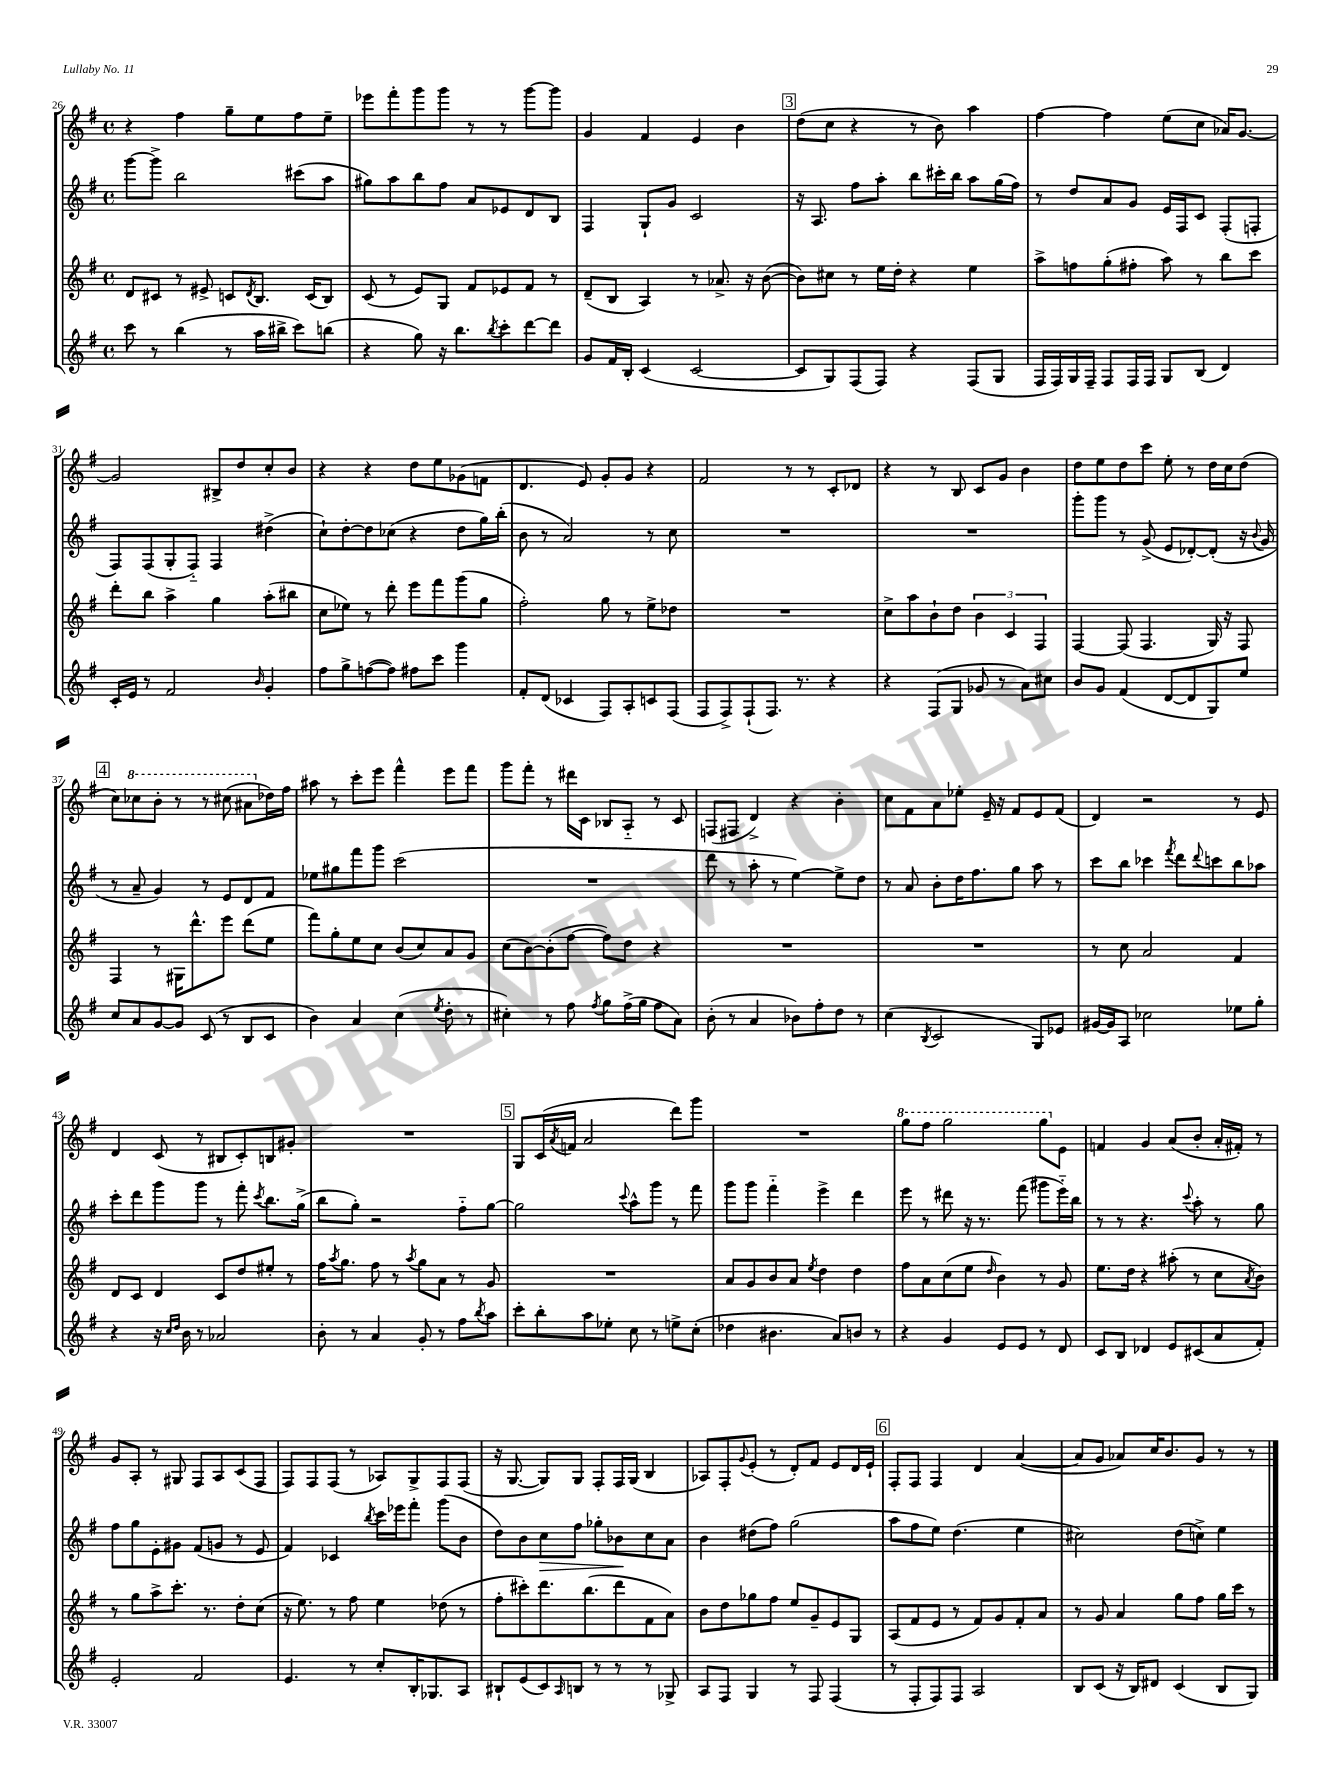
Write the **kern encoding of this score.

**kern	**kern	**kern	**kern
*staff4	*staff3	*staff2	*staff1
*clefG2	*clefG2	*clefG2	*clefG2
*k[f#]	*k[f#]	*k[f#]	*k[f#]
*M4/4	*M4/4	*M4/4	*M4/4
*met(c)	*met(c)	*met(c)	*met(c)
8ccc	8d	[8ggg	4r
8r	8c#	8ggg^]	.
(4bb	8r	2bb	4ff#
.	8e#^	.	.
8r	8c	.	8gg~
.	8qd	.	.
16aa	8.B	.	8ee
16bb#^	.	.	.
8ccc)	.	(8ccc#	8ff#
.	(16c	.	.
(8bb	8B)	8aa	8ee~
=	=	=	=
4r	(8c	8gg#)	8eee-
.	8r	8aa	8fff#'
8gg)	8e)	8bb	8ggg
16r	8G	8ff#	8ggg
8.bb	.	.	.
.	8f#	8a	8r
8qbb	.	.	.
8ccc'	8e-	8e-	8r
[8ddd	8f#	8d	[8ggg
8ddd]	8r	8B	8ggg]
=	=	=	=
8g	(8d~	4F#	4g
16f#	8B	.	.
16B'	.	.	.
(4c	4A)	8G`	4f#
.	.	8g	.
[2c	8r	2c	4e
.	8.a-^	.	.
.	.	.	4b
.	16r	.	.
.	([8b	.	.
=	=	=	=
8c]	8b])	16r	(8dd
.	.	8.A	.
8G)	8cc#	.	8cc
(8F#	8r	8ff#	4r
8F#)	16ee	8aa'	.
.	16dd'	.	.
4r	4r	8bb	8r
.	.	16ccc#'	8b)
.	.	16bb	.
(8F#	4ee	8aa	4aa
8G	.	(16gg	.
.	.	16ff#)	.
=	=	=	=
16F#	8aa^	8r	[4ff#
16F#)	.	.	.
16G	8ff	8dd	.
16F#~	.	.	.
8F#	(8gg'	8a	4ff#]
16F#	8ff#'	8g	.
16F#	.	.	.
8G	8aa)	16e	(8ee
.	.	16F#	.
(8B	8r	8c	8cc
4d)	8bb	(8F#'	16a-)
.	.	.	[8.g
.	8ccc	8F'	.
=	=	=	=
16c'	8ddd'	8F#)	2g]
16e	.	.	.
8r	8bb	(8F#	.
2f#	4aa^	8G'	.
.	.	8F#'~)	.
.	4gg	4F#	8B#^
.	.	.	8dd
16qqb	.	.	.
4g'	(8aa'	(4dd#^	8cc'
.	8bb#	.	8b
=	=	=	=
8ff#	8cc	8cc`)	4r
8gg^	8ee-)	[8dd'	.
([8ff	8r	8dd]	4r
8ff])	8ddd'	(8cc-	.
8ff#	8eee	4r	8dd
8ccc	8fff#	.	8ee
4ggg	(8ggg	8dd	(8g-
.	8gg	16gg)	8f
.	.	(16bb'	.
=	=	=	=
8f#'	2ff#')	8b	4.d
(8d	.	8r	.
4c-	.	2a)	.
.	.	.	8e)
8F#)	8gg	.	8g'
8A'	8r	.	8g
8c	8ee^	8r	4r
(8F#	8dd-	8cc	.
=	=	=	=
8F#	1r	1r	2f#
8F#^)	.	.	.
(8F#`	.	.	.
8.F#)	.	.	.
.	.	.	8r
8.r	.	.	.
.	.	.	8r
4r	.	.	8c'
.	.	.	8d-
=	=	=	=
4r	8cc^	1r	4r
.	8aa	.	.
(8F#	8b`	.	8r
8G	8dd	.	8B
8g-	6b	.	8c
8r	.	.	8g
.	6c	.	.
8a)	.	.	4b
.	6F#	.	.
8cc#	.	.	.
=	=	=	=
8b	[4F#	8ggg'	8dd
8g	.	8ggg	8ee
(4f#	(8F#]	8r	8dd
.	4.F#	(8g^	8ccc
[8d	.	8e	8ee'
8d]	.	[8d-')	8r
8G)	16G)	(8d-']	16dd
.	16r	.	16cc
8ee	8F#	16r	(8dd
.	.	8qqb	.
.	.	16g	.
=	=	=	=
8cc	4F#	8r	8cc)
8a	.	8a~	8ccc-
[8g	8r	4g)	8bb'
8g]	16G#	.	8r
.	8.ddd^^	.	.
(8c	.	8r	8r
8r	8eee	8e	(8ccc#
8B	(8ddd	8d	8aa#
8c	8ee	8f#	16dd-)
.	.	.	16ff#
=	=	=	=
4b)	8fff#)	8ee-	8aa#
.	8gg'	8gg#	8r
4a	8ee	8fff#	8ccc'
.	8cc	8ggg	8eee
(4cc	(8b	(2ccc	4fff#^^
.	8cc)	.	.
8qee	.	.	.
8dd'	8a	.	8eee
8r	8g	.	8fff#
=	=	=	=
4cc#')	(8cc	1r	8ggg
.	[8b)	.	8fff#'
8r	(8b']	.	8r
8ff#	[8ff#	.	16ddd#
.	.	.	16c
8qff#	.	.	.
8gg	8ff#])	.	8B-
(16ff#^	8dd	.	8A'~
16gg	.	.	.
8ff#	4r	.	8r
8a)	.	.	8c
=	=	=	=
(8b'	1r	8ddd	(8F
8r	.	8r	8F#
4a	.	8aa'	4d^)
.	.	8r	.
8b-)	.	[4ee)	4r
8ff#'	.	.	.
8dd	.	8ee^]	4b'
8r	.	8dd	.
=	=	=	=
(4cc	1r	8r	8cc
.	.	8a	8f#
8qB	.	.	.
2c	.	8b'	8a
.	.	16dd	8ee-'
.	.	8.ff#	.
.	.	.	16e~
.	.	.	16r
.	.	8gg	8f#
8G)	.	8aa	8e
8e-	.	8r	(8f#
=	=	=	=
[16g#	8r	8ccc	4d)
16g#]	.	.	.
8A	8cc	8bb	.
2cc-	2a	4ccc-	2r
.	.	8qfff#	.
.	.	8ddd	.
.	.	8qqddd	.
.	.	8ccc	.
8ee-	4f#	8bb	8r
8gg'	.	8aa-	8e
=	=	=	=
4r	8d	8ccc'	4d
.	8c	8ddd	.
16r	4d	8ggg	(8c
16qqcc	.	.	.
16qqdd	.	.	.
16b	.	.	.
8r	.	8ggg	8r
2a-	8c	8r	8B#
.	8dd	8fff#'	8c')
.	.	8qccc	.
.	8ee#'	8.bb	8B
.	8r	.	8g#'
.	.	(16gg^	.
=	=	=	=
8b'	16ff#	8bb	1r
.	8qaa	.	.
.	8.gg	.	.
8r	.	8gg')	.
4a	8ff#	2r	.
.	8r	.	.
.	8qaa	.	.
8g'	8gg	.	.
8r	8a	.	.
8ff#	8r	8ff#'~	.
8qbb	.	.	.
8aa	8g	[8gg	.
=	=	=	=
8ccc'	1r	2gg]	8G
8bb'	.	.	(16c
.	.	.	8qa
.	.	.	16f
8aa	.	.	2a
8ee-'	.	.	.
.	.	8qqccc	.
8cc	.	8aa^^	.
8r	.	8ggg	.
8ee^	.	8r	8ddd)
(8cc'	.	8fff#	8ggg
=	=	=	=
4dd-	8a	8ggg	1r
.	8g	8ggg	.
4.b#	8b	4fff#'~	.
.	8a	.	.
.	8qee	.	.
.	4dd	4eee^	.
8a)	.	.	.
8b	4dd	4ddd	.
8r	.	.	.
=	=	=	=
4r	8ff#	8eee	8ggg
.	8a	8r	8fff#
4g	(8cc	8ddd#	2ggg
.	8ee	16r	.
.	.	8.r	.
.	16qqdd	.	.
8e	4b)	.	.
8e	.	(8fff#	.
8r	8r	8ggg#	8ggg
8d	8g	16eee'~)	8e
.	.	16bb	.
=	=	=	=
8c	8.ee	8r	4f
8B	.	8r	.
.	16dd	.	.
4d-	4r	4.r	4g
8e	(8aa#'	.	(8a
.	.	8qqccc	.
(8c#	8r	8aa'	8b'
8a	8cc	8r	16a'
.	.	.	16f#')
.	8qa	.	.
8f#')	8b)	8gg	8r
=	=	=	=
2e'	8r	8ff#	8g
.	8gg	8gg	8A'
.	8aa^	8e'	8r
.	8.ccc'	8g#	8G#
2f#	.	(8f#	8F#
.	8.r	.	.
.	.	8g	8A
.	8dd'	8r	(8c
.	(8cc	8e	8F#
=	=	=	=
4.e	16r	4f#)	8F#)
.	8.ee)	.	.
.	.	.	8F#
.	8r	4c-	(8F#
8r	8ff#	.	8r
.	.	8qbb	.
8cc'	4ee	16ccc	8A-)
.	.	16eee-	.
16B'	.	8fff#'	8G^
8.G-	.	.	.
.	(8dd-	(8ggg	8F#
8A	8r	8b	(8F#
=	=	=	=
8B#`	8ff#'	8dd)	16r
.	.	.	[8.G
(8e	8ccc#')	8b	.
8c)	8.ddd	8cc	8G])
16qqA	.	.	.
8B	.	8ff#	8G
.	(8.bb	.	.
8r	.	8gg-'	8F#'
8r	8ddd	8b-	16F#
.	.	.	(16G
8r	8f#	8cc	4B
8G-^	8a)	8a	.
=	=	=	=
8A	8b	4b	8A-)
8F#	8dd	.	8F#'
.	.	.	8qqg
4G	8gg-	(8dd#	(8e'
.	8ff#	8ff#)	8r
8r	8ee	(2gg	8d')
8F#	8g~	.	8f#
(4F#	8e	.	8e
.	8G	.	16d
.	.	.	16e`
=	=	=	=
8r	(8A	8aa	8F#'
8F#'	8f#	8ff#	8F#
8F#)	8e	8ee)	4F#
8F#	8r	(4.dd	.
2A	8f#)	.	4d
.	8g	.	.
.	8f#'	4ee	([4a
.	8a	.	.
=	=	=	=
8B	8r	2cc#)	8a]
(8c	8g	.	8g
16r	4a	.	8a-)
16B)	.	.	.
8d#	.	.	16cc
.	.	.	8.b
(4c	8gg	(8dd	.
.	8ff#	8cc^)	8g
8B	16gg	4ee	8r
.	16ccc	.	.
8G)	8r	.	8r
==	==	==	==
*-	*-	*-	*-
